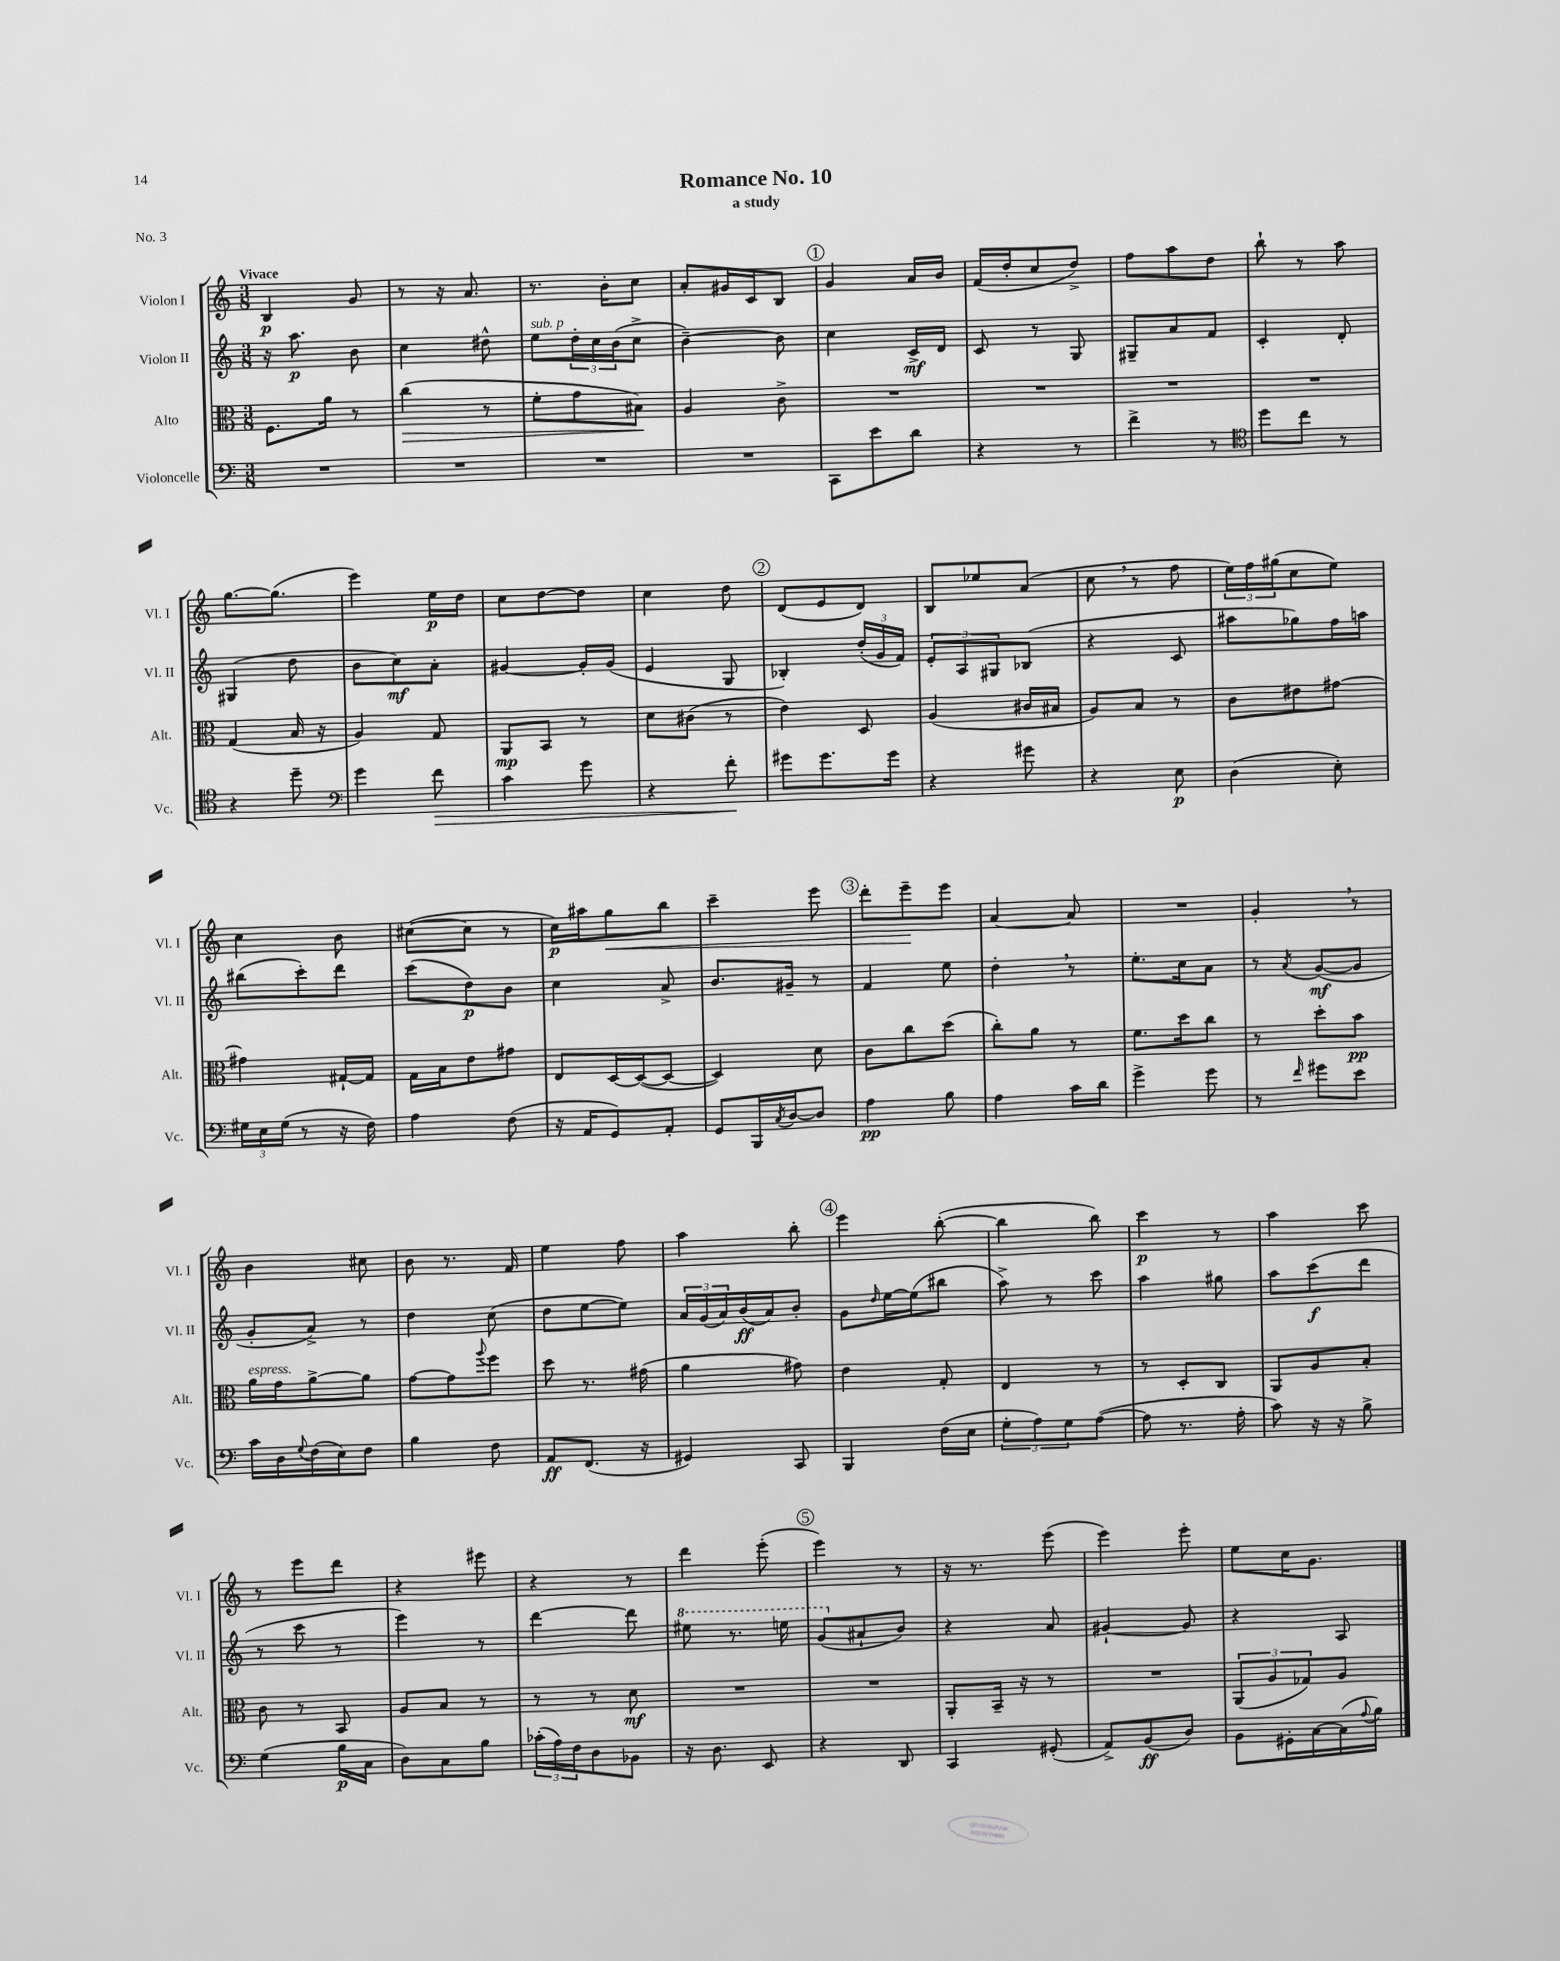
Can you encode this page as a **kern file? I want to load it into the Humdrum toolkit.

**kern	**kern	**kern	**kern
*staff4	*staff3	*staff2	*staff1
*clefF4	*clefC3	*clefG2	*clefG2
*k[]	*k[]	*k[]	*k[]
*M3/8	*M3/8	*M3/8	*M3/8
4.r	8.F\L	16r	4B/
.	.	8.aa\	.
.	16a\Jk	.	.
.	8r	8b\	8g/
=	=	=	=
4.r	(4cc\	4cc\	8r
.	.	.	16r
.	.	.	8.a/
.	8r	8dd#^^\	.
=	=	=	=
4.r	8f'\L	8ee\L	8.r
.	8g\	24dd'\L	.
.	.	24cc\	.
.	.	.	16b'\LK
.	.	(24b\J	.
.	8B#\J)	8cc^\J	8cc\J
=	=	=	=
4.r	4A/	[4b~\)	8a'/L
.	.	.	16g#/L
.	.	.	16c/J
.	8c^\	8b\]	8B/J
=	=	=	=
8CC\L	4.r	4cc\	4g/
8e\	.	.	.
8d\J	.	16c^/LL	16a/LL
.	.	16d/JJ	16b/JJ
=	=	=	=
4r	4.r	8c/	(16f/LL
.	.	.	16dd'/J
.	.	8r	8cc/
8r	.	8G/	8dd^/J)
=	=	=	=
4f^\	4.r	8G#~/L	8ff\L
.	.	8a/	8aa\
8r	.	8f/J	8dd\J
=	=	=	=
*clefC4	*	*	*
8dd\L	4.r	4c'/	8bb`\
8cc\J	.	.	8r
8r	.	8d'/	8aa\
=	=	=	=
4r	(4G/	(4G#/	[8.gg\L
.	.	.	(8.gg\]J
8dd~\	16B/	8dd\	.
.	16r	.	.
=	=	=	=
*clefF4	*	*	*
4g\	4A/)	8b\L	4eee\)
.	.	8cc\)	.
8f\	8G/	8a'\J	16ee\LL
.	.	.	16dd\JJ
=	=	=	=
4c\	8AA/L	[4g#/	8cc\L
.	8BB/J	.	[8dd\
8g\	8r	16g#'/]LL	8dd\]J
.	.	(16g#/JJ	.
=	=	=	=
4r	8d\L	4e/	4cc\
.	(8c#\J	.	.
8f'\	8r	8G/	8dd\
=	=	=	=
8g#\L	4e\)	4B-'/)	(8d/L
8.g#\	.	.	8e/
.	8D/	(24dd'/LL	8d/J)
.	.	24g/	.
16g#\Jk	.	.	.
.	.	24f/JJ)	.
=	=	=	=
4r	(4A/	12e'/L	8B/L
.	.	12A/	.
.	.	.	8ee-/
.	.	12G#/	.
8g#\	16c#/LL	(8B-/J	(8a/J
.	16B#/JJ	.	.
=	=	=	=
4r	8A/L)	4r	8cc\
.	8B/J	.	8r
8E\	8r	8c/	8ff\
=	=	=	=
(4D\	8c\L	8aa#\L	24ee\LL)
.	.	.	24ff\
.	.	.	(24gg#\J
.	8e#\	8gg-\)	8cc\
8E'\)	[8g#\J	16ff\L	8ee\J)
.	.	16aa\JJ	.
=	=	=	=
24G#\LL	4g#\]	(8bb#\L	4cc\
24E\	.	.	.
(24G#\JJ	.	.	.
8r	.	8ccc'\)	.
16r	[16G#`/LL	8ddd\J	8b\
16F\)	16G#/]JJ	.	.
=	=	=	=
4A\	16G\LL	(8ccc\L	([8cc#\L
.	16B\J	.	.
.	8e\	8dd\)	8cc#\]J
(8F\	8g#\J	8b\J	8r
=	=	=	=
16r	8E/L	4cc\	16cc\LL)
16AA/LK	.	.	16aa#\J
8GG/)	[16D/L	.	8gg\
.	(16D/_J	.	.
8AA'/J	8D/_J	8a^/	8bb\J
=	=	=	=
8GG/L	4D/])	8.b/L	4ccc~\
16BBB/L	.	.	.
8qC/	.	.	.
[16D/J	.	16g#~/Jk	.
8D/]J	8d\	8r	8eee\
=	=	=	=
4A\	8c\L	4f/	8ddd'\L
.	8cc\	.	8eee~\
8B\	(8dd\J	8ee\	8eee\J
=	=	=	=
4A\	8cc'\L)	4dd'\	[4a/
.	8a\J	.	.
16c\LL	8r	8r	8a/]
16d\JJ	.	.	.
=	=	=	=
4g^\	8.f\L	8.ee'\L	4.r
.	16dd\k	16cc\k	.
8g\	8cc\J	8a\J	.
=	=	=	=
8r	8r	8r	4g'/
16qqf/	.	8qa/	.
8g#\L	8dd'\L	([8g/L	.
8e\J	8b\J	8g/]J	8r
=	=	=	=
16c\LL	16a\LL	8g'/L	4b\
16D\	16g\J	.	.
8qqG/	.	.	.
(16F\	[8a^\	8a^/J)	.
16E\J)	.	.	.
8F\J	8a\]J	8r	8cc#\
=	=	=	=
4B\	[8g\L	4dd\	8b\
.	8g\]	.	8.r
.	8qqaa/	.	.
8F\	8ff\J	(8cc\	.
.	.	.	16f/
=	=	=	=
8AA/L	8dd\	8dd\L	4ee\
(8.FF/J	8.r	[8ee\	.
.	.	8ee\]J)	8ff\
16r	(16g#\	.	.
=	=	=	=
4GG#/)	4a\	24a/LL	4aa\
.	.	(24g/	.
.	.	24a/)	.
.	.	(16b/	.
.	.	16a/J)	.
8CC/	8g#\)	8b'/J	8bb'\
=	=	=	=
4BBB/	4e\	8g\L	4eee\
.	.	16qqdd/	.
.	.	[16ee\L	.
.	.	(16ee\]J	.
(16F\LL	8G'/	8bb#\J	([8bb'\
16E\JJ	.	.	.
=	=	=	=
12G'\L	4E/	8aa^\)	4bb\]
12A\)	.	.	.
.	.	8r	.
12G\	.	.	.
([8A\J	8r	8ccc\	8bb\)
=	=	=	=
8A\]	8r	4aa\	4ccc\
8.r	8D'/L	.	.
.	8C/J	8gg#\	8r
16A'\	.	.	.
=	=	=	=
8c\)	8AA/L	8aa\L	4aa\
16r	8A/	(8ccc\	.
16r	.	.	.
8B^\	8B'/J	8ddd\J	8ccc\
=	=	=	=
(4G\	8c\	8r	8r
.	8r	8ccc\	8eee\L
16B\LL	8BB/	8r	8ddd\J
16C\JJ	.	.	.
=	=	=	=
8D\L)	8A/L	4eee\)	4r
8C\	8B/J	.	.
8B\J	8r	8r	8eee#\
=	=	=	=
(24c-'\LL	8r	[4ddd\	4r
24A\)	.	.	.
24F\J	.	.	.
8D\	8r	.	.
8BB-\J	8d\	8ddd\]	8r
=	=	=	=
16r	4.r	8eee#\	4ddd\
8.D\	.	.	.
.	.	8.r	.
8EE/	.	.	(8eee'\
.	.	16eee\	.
=	=	=	=
4r	4.r	(8gg/L	4eee\)
.	.	8a#`/	.
8DD/	.	8b/J)	8r
=	=	=	=
4CC/	8AA'/L	4r	16r
.	.	.	8.r
.	16BB~/Jk	.	.
.	16r	.	.
(8GG#'/	8r	8a/	(8eee\
=	=	=	=
8AA^/L)	4.r	[4g#`/	4eee\)
(8BB/	.	.	.
8D/J)	.	8g#/]	8eee'\
=	=	=	=
8BB\L	(12AA/L	4r	8ee\L
.	12A/	.	.
16GG#'\L	.	.	16cc\K
.	12G-/)	.	.
[16C\	.	.	8.g\J
(16C\]	8A/J	8A/	.
8qqA/	.	.	.
16B\JJ)	.	.	.
==	==	==	==
*-	*-	*-	*-
